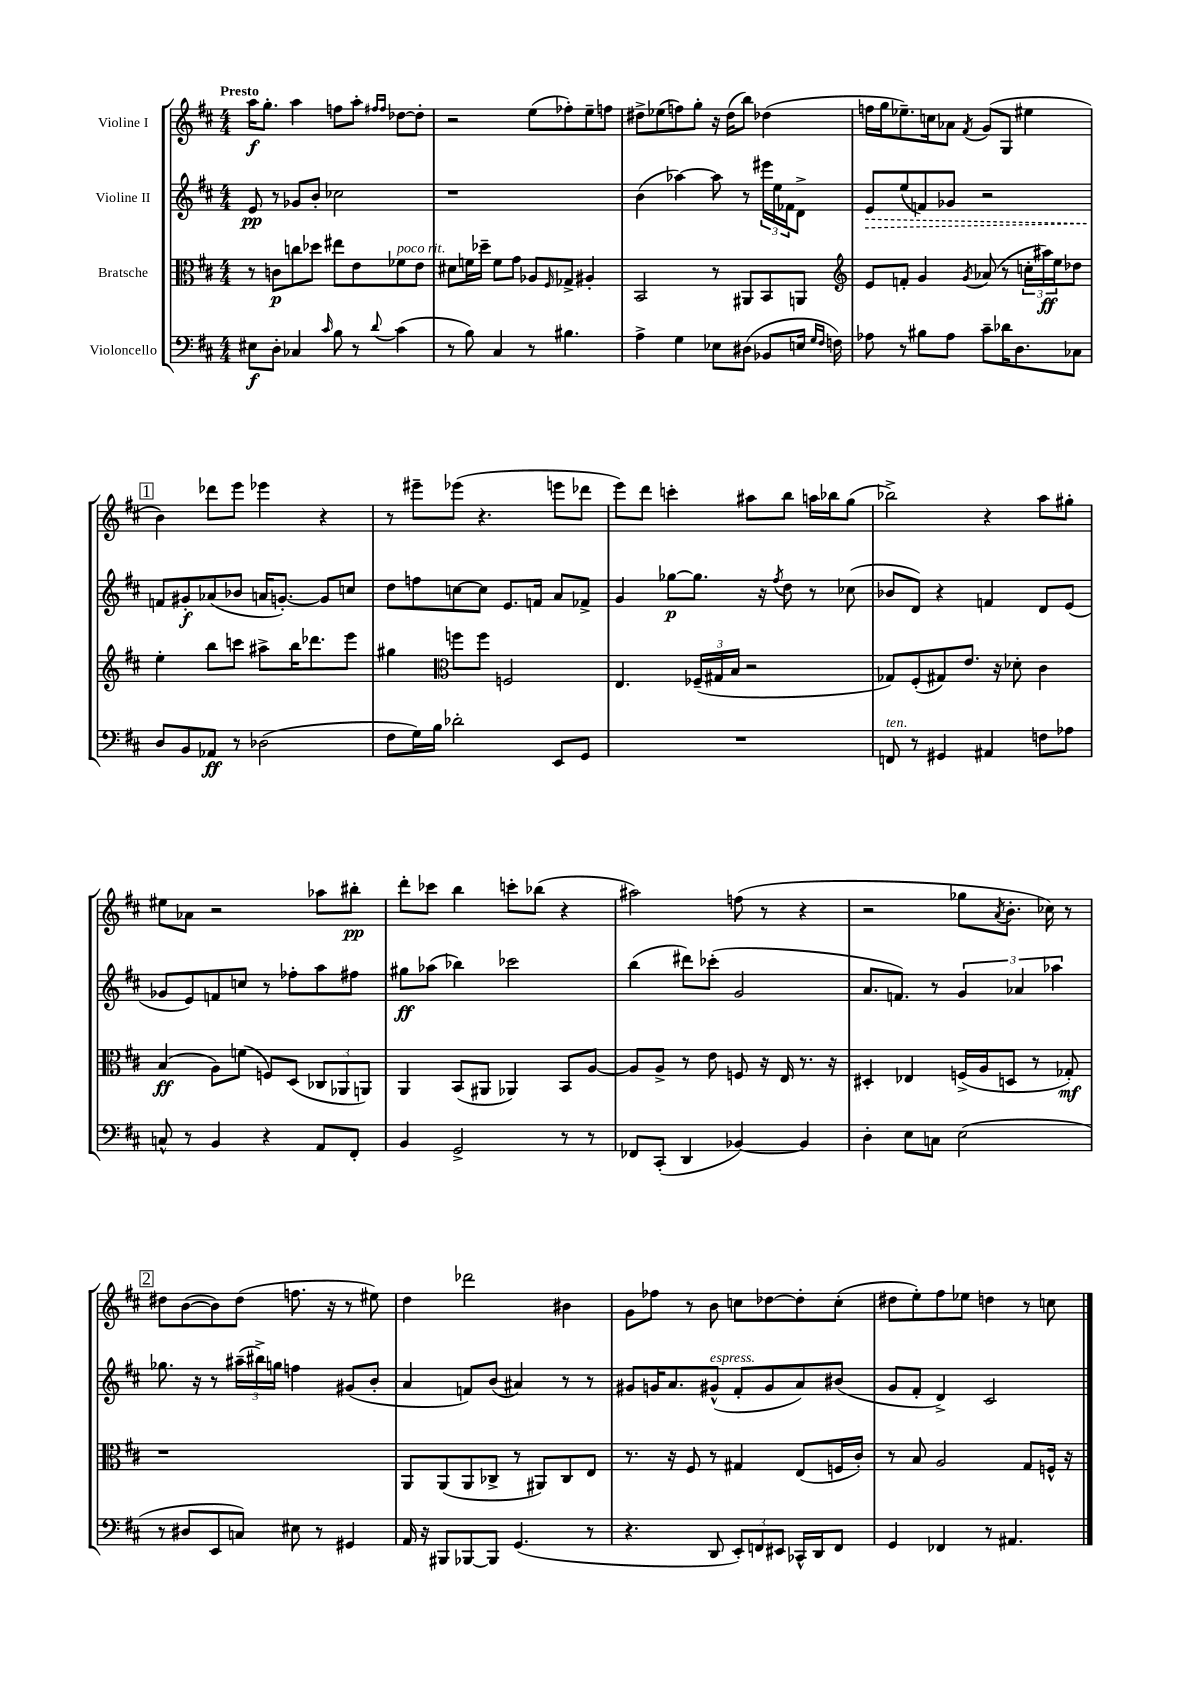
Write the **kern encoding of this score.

**kern	**kern	**kern	**kern
*staff4	*staff3	*staff2	*staff1
*clefF4	*clefC3	*clefG2	*clefG2
*k[f#c#]	*k[f#c#]	*k[f#c#]	*k[f#c#]
*M4/4	*M4/4	*M4/4	*M4/4
8E#	8r	8e	16aa
.	.	.	8.gg'
8D'	8c	8r	.
4C-	8cc	8g-	4aa
.	8dd-	8b'	.
16qqc#	.	.	.
8B	8ee#	2cc-	8ff
8r	8e	.	8aa'
.	.	.	16qqff#
8qqd	.	.	16qqff#
(4c#	8f-	.	[8dd-
.	8e	.	8dd-']
=	=	=	=
8r	8d#	1r	2r
8B)	16f	.	.
.	16dd-~	.	.
4C#	8f	.	.
.	8g	.	.
8r	8A-	.	(8ee
.	16qqF#	.	.
4.B#	8G-^	.	8ff-')
.	4A#'	.	8ee~
.	.	.	8ff
=	=	=	=
4A^	2BB	(4b	8dd#^
.	.	.	(8ee-
4G	.	[4aa-)	8ff)
.	.	.	8gg'
8E-	8r	8aa-]	16r
.	.	.	(16dd#
(8D#	8AA#	8r	8bb)
8BB-	8BB	24eee#	(4dd-
.	.	24ee	.
.	.	24f-	.
16E	8AA	8d^	.
16qqG	.	.	.
16qqF#	.	.	.
16F)	.	.	.
=	=	=	=
*	*clefG2	*	*
8A-	8e	8e	16ff
.	.	.	16gg
8r	8f'	(8ee	8.ee-~)
8B#	4g	8f)	.
.	.	.	16cc
8A-	.	8g-	8a-
.	8qg	.	8qf#
8c#~	(8a-	2r	(8g
16d-	8r	.	8G
8.D	.	.	.
.	24cc'	.	4ee#
.	24aa#)	.	.
.	24ee	.	.
8C-	8dd-	.	.
=	=	=	=
8D	4ee'	8f	4b)
8BB	.	8g#'	.
8AA-	8bb	(8a-	8ddd-
8r	8ccc	8b-	8eee
(2D-	8aa#^	16a	4eee-
.	.	[8.g')	.
.	16bb	.	.
.	8.ddd-	.	.
.	.	8g]	4r
.	8eee	8cc	.
=	=	=	=
8F#	4gg#	8dd	8r
16G)	.	8ff	8eee#~
16B	.	.	.
*	*clefC3	*	*
2d-'	8ff	[8cc	(8eee-
.	8ff	8cc]	4.r
.	2F	8.e	.
.	.	16f	.
8EE	.	8a	8eee
8GG	.	8f-^	8ddd-
=	=	=	=
1r	4.E	4g	8eee)
.	.	.	8ddd
.	.	[8gg-	4ccc'
.	(24F-~	8.gg-]	.
.	24G#	.	.
.	24B	.	.
.	2r	.	8aa#
.	.	16r	.
.	.	8qff#	.
.	.	8dd	8bb
.	.	8r	16aa
.	.	.	16bb-
.	.	(8cc-	(8gg
=	=	=	=
8FF	8G-)	8b-	2bb-^)
8r	(8F#'	8d)	.
4GG#	8G#)	4r	.
.	8.e	.	.
4AA#	.	4f	4r
.	16r	.	.
.	8d-'	.	.
8F	4c#	8d	8aa
8A-	.	(8e	8gg#'
=	=	=	=
8C^^	(4B	8g-	8ee#
8r	.	8e)	8a-
4BB	8A)	8f	2r
.	(8f	8cc	.
4r	8F)	8r	.
.	(8D	8ff-'	.
8AA	12C-	8aa	8aa-
.	12AA-	.	.
8FF#'	.	8ff#	8bb#'
.	12AA)	.	.
=	=	=	=
4BB	4AA	8gg#	8ddd'
.	.	(8aa-	8ccc-
2GG^	(8BB	4bb-)	4bb
.	8AA#	.	.
.	4AA-)	2ccc-	8ccc'
.	.	.	(8bb-
8r	8BB	.	4r
8r	[8A	.	.
=	=	=	=
8FF-	8A]	(4bb	2aa#)
(8CC#'	8A^	.	.
4DD	8r	8ddd#)	.
.	8e	(8ccc-'	.
[4BB-)	8F	2g	(8ff
.	16r	.	8r
.	16E	.	.
4BB-]	8.r	.	4r
.	16r	.	.
=	=	=	=
4D'	4D#'	8.a	2r
.	.	8.f)	.
8E	4E-	.	.
8C	.	8r	.
(2E	(16F^	6g	8gg-
.	16A	.	.
.	.	.	8qa
.	8D	.	8.b'
.	.	6a-	.
.	8r	.	.
.	.	.	16cc-)
.	.	6aa-	.
.	8G-')	.	8r
=	=	=	=
8r	1r	8.gg-	8dd#
8D#	.	.	([8b
.	.	16r	.
8EE	.	8r	8b])
8C)	.	(24aa#~	(8dd#
.	.	24bb#^)	.
.	.	24gg	.
8E#	.	4ff	8.ff
8r	.	.	.
.	.	.	16r
4GG#	.	(8g#	8r
.	.	8b'	8ee#)
=	=	=	=
16AA	8AA	4a	4dd
16r	.	.	.
8BBB#	(8AA	.	.
[8BBB-	8AA	8f)	2ddd-
8BBB-]	8C-^	(8b	.
(4.GG	8r	4a#)	.
.	8AA#)	.	.
.	8C-	8r	4b#
8r	8E	8r	.
=	=	=	=
4.r	8.r	8g#	8g
.	.	16g	8ff-
.	16r	8.a	.
.	8F#	.	8r
8DD	8r	(8g#^^	8b
12EE')	4G#	8f#'	8cc
12FF	.	.	.
.	.	8g#	[8dd-
12EE#	.	.	.
16CC-^^	(8E	8a)	8dd-']
16DD	.	.	.
8FF	16F	(8b#	(8cc'
.	16c#')	.	.
=	=	=	=
4GG	8r	8g	8dd#
.	8B	8f#'	8ee')
4FF-	2A	4d^)	8ff#
.	.	.	8ee-
8r	.	2c#	4dd
4.AA#	.	.	.
.	8G	.	8r
.	16F^^	.	8cc
.	16r	.	.
==	==	==	==
*-	*-	*-	*-
